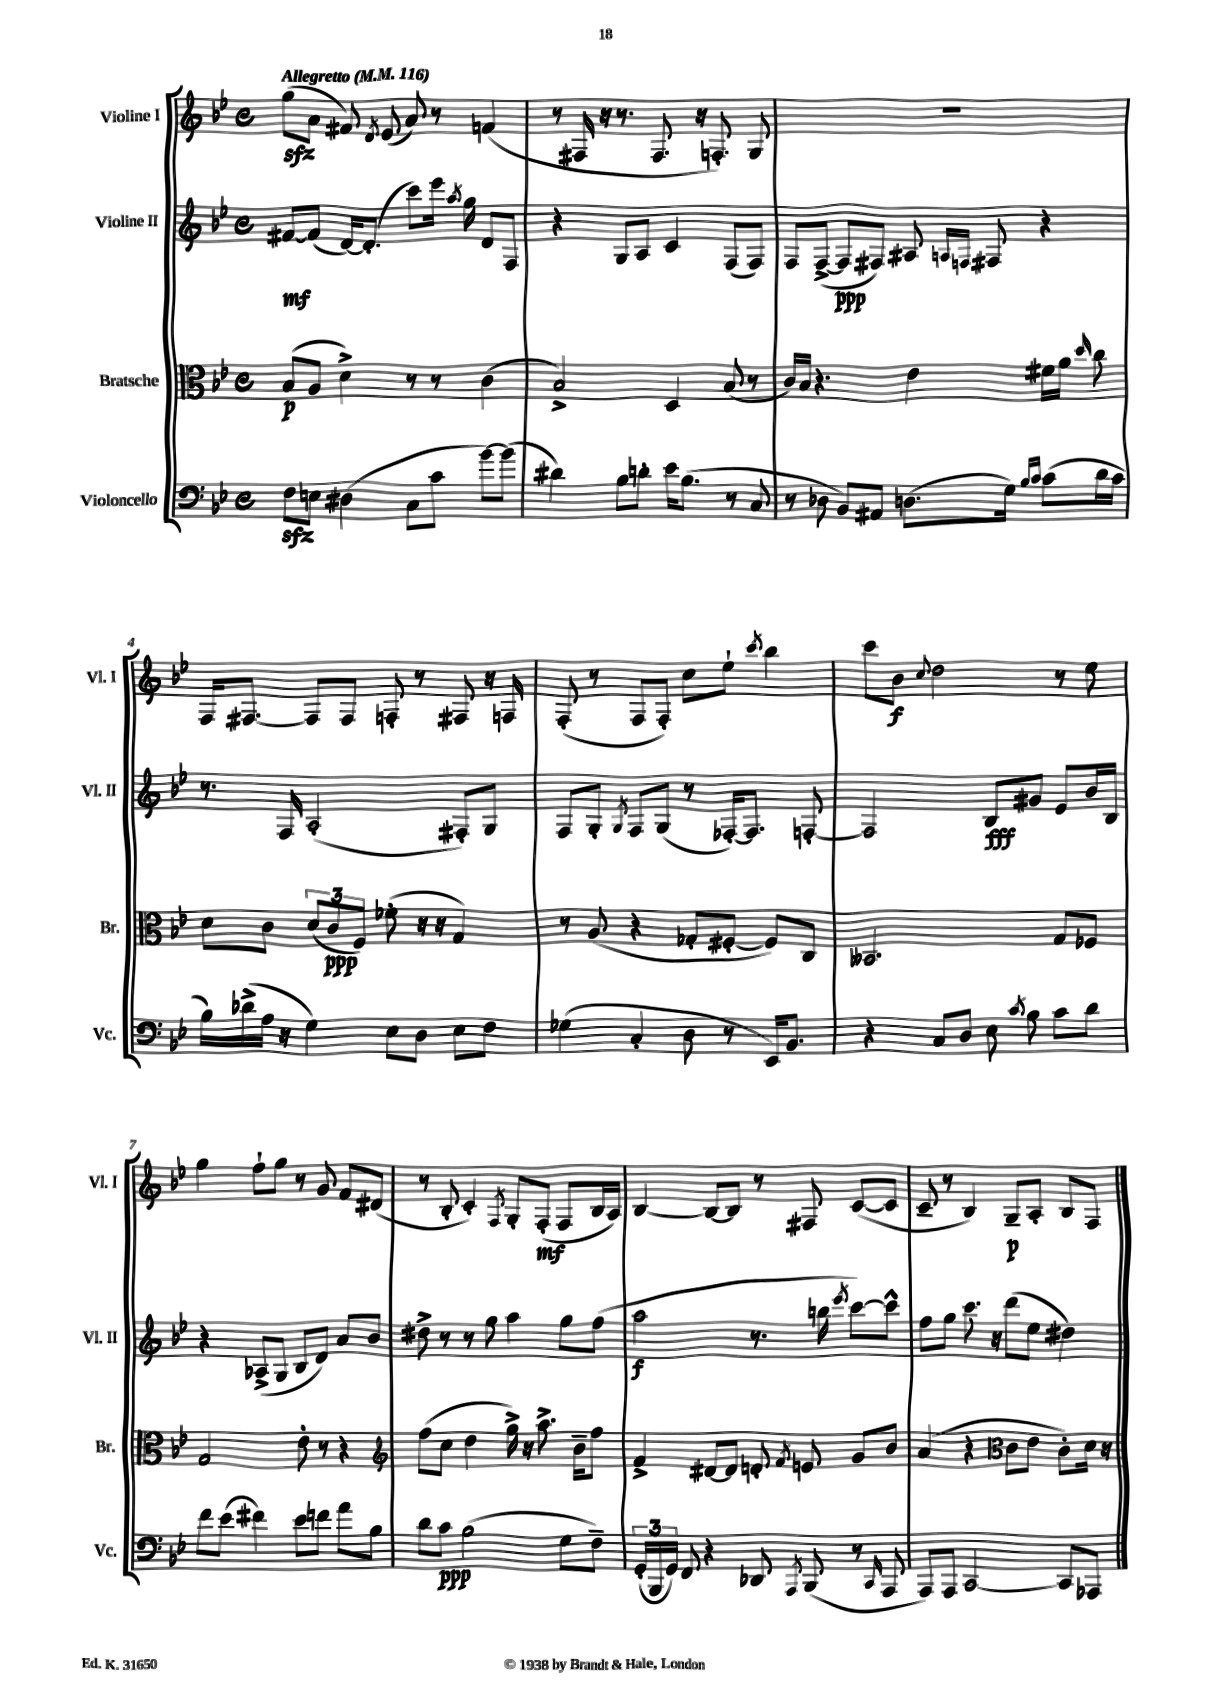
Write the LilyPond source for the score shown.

<<
\new StaffGroup <<
\new Staff = "s0" \with { instrumentName = "Violine I" shortInstrumentName = "Vl. I" } {
    \clef treble \key bes \major \defaultTimeSignature \time 4/4 \tempo "Allegretto" 4 = 116
    \autoBeamOff g''8[\sfz( a'8] fis'8) \acciaccatura { d'8 } ees'8( a'8) r8 f'4( |
    r8 fis16 r16 r8. fis8. r16 f8.-.) g8 |
    R1 |
    f16[ fis8.]~ fis8[ fis8] f8-. r8 fis8 r16 f16 |
    f8-.( r8 f8[ f8]-.) c''8[ ees''8]-! \acciaccatura { c'''8 } bes''4 |
    c'''8[ bes'8]\f \appoggiatura { c''8 } d''2 r8 ees''8 |
    g''4 f''8[-! g''8] r8 g'8 f'8[ dis'8]( |
    r8 bes8-. c'4-.) \acciaccatura { f8 } g8[-. f8]-.\mf( f8[ bes16 a16]) |
    bes4~ bes8[~ bes8] r8 fis8 c'8[~( c'8] |
    c'8-- r8 bes4) g8[--\p a8]-. bes8[ f8] \bar "|." |
}
\new Staff = "s1" \with { instrumentName = "Violine II" shortInstrumentName = "Vl. II" } {
    \clef treble \key bes \major \defaultTimeSignature \time 4/4
    \autoBeamOff fis'8[~\mf fis'8]( d'16[~) d'8.]-.( c'''8[) ees'''16] \acciaccatura { a''8 } g''16 d'8[ f8] |
    r4 g8[ a8] c'4 f8[( f8]) |
    f8[ f8]~->( f8[\ppp fis8]) ais8 \grace { a16[ f16] } fis8 r4 |
    r8. f16 a2-.( fis8[-.) g8] |
    f8[ g8]-. \acciaccatura { g8 } f8[ g8]( r8 fes16[~-.) fes8.] f8~-. |
    f2 bes8[\fff gis'8] ees'8[ bes'16 bes16] |
    r4 aes8[->( g8] bes8[ d'8]) a'8[ bes'8] |
    dis''8-> r8 r8 g''8 a''4 g''8[ f''8]( |
    a''2\f r8. b''16 \acciaccatura { ees'''8 } c'''8[~) c'''8]-^ |
    f''8[ g''8] c'''8. r16 d'''8[( ees''8] dis''4) \bar "|." |
}
\new Staff = "s2" \with { instrumentName = "Bratsche" shortInstrumentName = "Br." } {
    \clef alto \key bes \major \defaultTimeSignature \time 4/4
    \autoBeamOff bes8[\p( a8] d'4->) r8 r8 c'4( |
    bes2->) d4 bes8( r8 |
    c'16[) bes16] r4. ees'4 fis'16[ a'16] \grace { d''16 } c''8 |
    d'8[ c'8] \tuplet 3/2 { d'8[( c'8\ppp f8]) } fes'8-.( r16 r16 g4) |
    r8 a8( r4 ges8[-. fis8]~-. fis8[) c8] |
    beses,2. g8[ fes8] |
    g2 ees'8-. r8 r4 |
    \clef treble f''8[( c''8] d''4 g''16->) r16 a''8.-> bes'16[-- f''8] |
    f'4-> dis'8[~ dis'8] d'8-. \acciaccatura { f'8 } e'8 g'8[ bes'8] |
    a'4( r4 \clef alto c'8[ ees'8] c'8[-.) d'16] r16 \bar "|." |
}
\new Staff = "s3" \with { instrumentName = "Violoncello" shortInstrumentName = "Vc." } {
    \clef bass \key bes \major \defaultTimeSignature \time 4/4
    \autoBeamOff f8[\sfz e8] dis4( c8[ c'8] bes'8[~) bes'8]( |
    dis'4) bes8[ d'8]-. ees'16[ bes8.]( r8 c8 |
    r8 des8 bes,8[) ais,8] d8.[( g16]) \grace { bes16[ c'16] } c'8[( d'16 c'16] |
    bes16[) des'16->( a16] r16 g4) ees8[ d8] ees8[ f8] |
    ges4( c4-. d8 r8 ees,16[) bes,8.] |
    r4 c8[ d8] ees8 \acciaccatura { c'8 } bes8 c'8[ d'8] |
    f'8[ ees'8]( fis'4) ees'8[ f'8] a'8[ bes8] |
    d'8[ c'8]\ppp bes2( g8[ f8]--) |
    \tuplet 3/2 { g,16[-.( bes,,16 g,16]) } f,8 r4 des,8 \acciaccatura { a,,8 } bes,,8( r8 \grace { c,16 } a,,8 |
    a,,8[) a,,8] c,2~ c,8[ aes,,8] \bar "|." |
}
>>
>>
